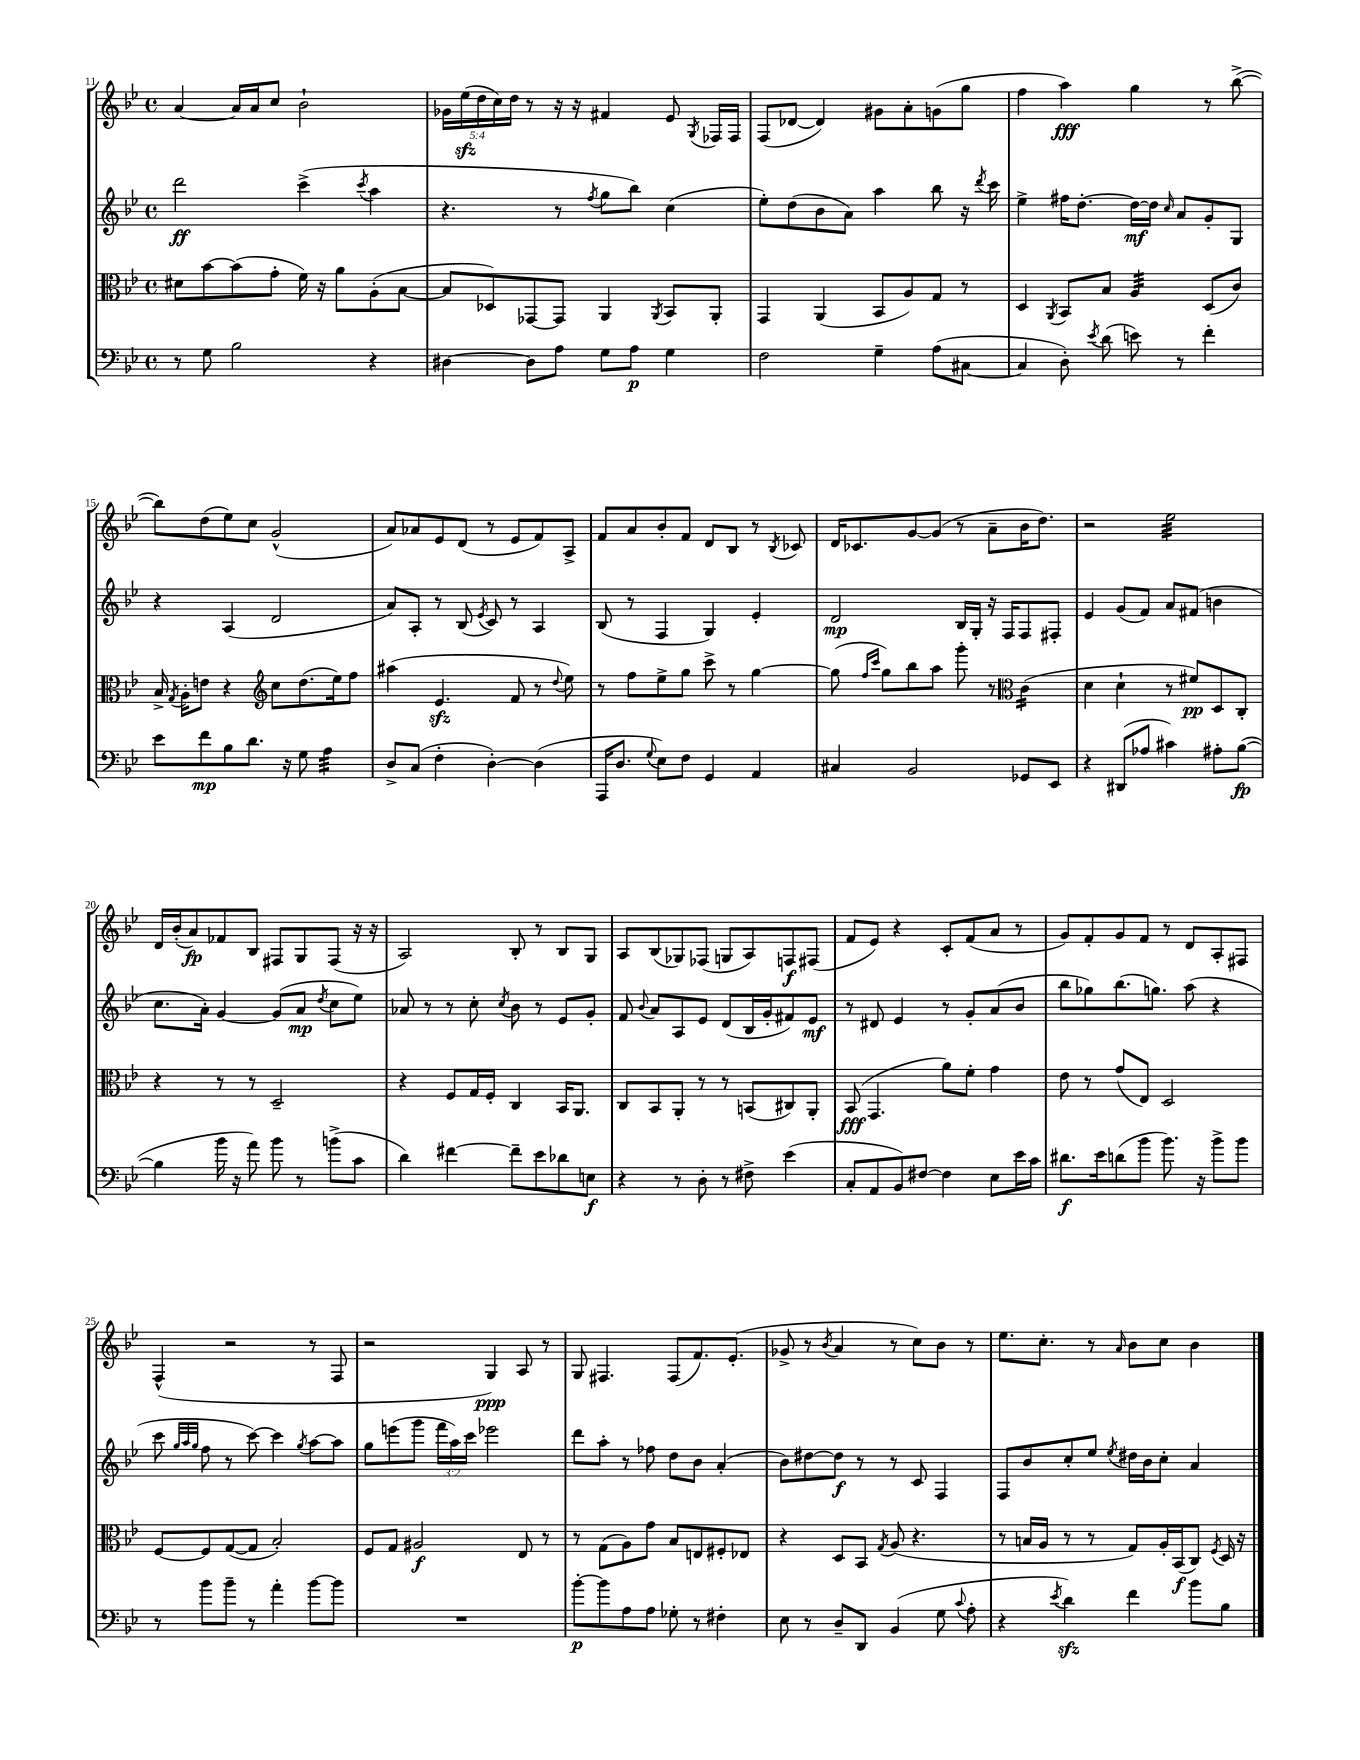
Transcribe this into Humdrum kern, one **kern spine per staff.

**kern	**kern	**kern	**kern
*staff4	*staff3	*staff2	*staff1
*clefF4	*clefC3	*clefG2	*clefG2
*k[b-e-]	*k[b-e-]	*k[b-e-]	*k[b-e-]
*M4/4	*M4/4	*M4/4	*M4/4
*met(c)	*met(c)	*met(c)	*met(c)
8r	8d#	2ddd	[4a
8G	[8b-	.	.
2B-	(8b-]	.	16a]
.	.	.	16a
.	8g'	.	8cc
.	16f)	(4ccc^	2b-`
.	16r	.	.
.	8a	.	.
.	.	8qccc	.
4r	(8A'	4aa	.
.	[8B-	.	.
=	=	=	=
[4D#	8B-]	4.r	20g-
.	.	.	(20ee-
.	.	.	20dd
.	8D-)	.	.
.	.	.	20cc)
.	.	.	20dd
8D#]	[8GG-	.	8r
8A	8GG-]	8r	16r
.	.	.	16r
.	.	8qff	.
8G	4AA	8gg	4f#
8A	.	8bb-)	.
.	8qAA	.	.
4G	8BB-	(4cc	8e-
.	.	.	8qG
.	8AA'	.	16F-
.	.	.	16F-
=	=	=	=
2F	4GG	8ee-')	(8F
.	.	(8dd	[8d-
.	(4AA	8b-	4d-])
.	.	8a)	.
4G~	8BB-	4aa	8g#
.	8A)	.	8a'
(8A	8G	8bb-	(8g
[8C#	8r	16r	8gg
.	.	8qddd	.
.	.	16ccc	.
=	=	=	=
4C#]	4D	4ee-^	4ff
.	8qAA	.	.
8D')	8BB-	16ff#	4aa)
.	.	[8.dd'	.
8qe-	.	.	.
(8d	8B-	.	.
8e)	4A	16dd_	4gg
.	.	16dd]	.
.	.	16qqcc	.
8r	.	8a	.
4f'	(8D	8g'	8r
.	8c)	8G	([8bb-^
=	=	=	=
8e-	16B-^	4r	8bb-])
.	8qG	.	.
.	16A'	.	.
8f	8e	.	(8dd
8B-	4r	(4A	8ee-)
8.d	.	.	8cc
*	*clefG2	*	*
.	8cc	2d	(2g^^
16r	.	.	.
8G	(8.dd	.	.
4A	.	.	.
.	16ee-)	.	.
.	8ff	.	.
=	=	=	=
8D^	(4aa#	8a)	8a)
(8C	.	8A'	8a-
4F'	4.e-	8r	8e-
.	.	(8B-	(8d
.	.	8qe-	.
[4D')	.	8c)	8r
.	8f	8r	8e-
(4D]	8r	4A	8f)
.	8qqdd	.	.
.	8ee-)	.	8A^
=	=	=	=
16AAA	8r	(8B-	8f
8.D	.	.	.
.	8ff	8r	8a
8qqG	.	.	.
8E-)	8ee-^	4F	8b-'
8F	8gg	.	8f
4GG	8ccc^	4G)	8d
.	8r	.	8B-
4AA	[4gg	4e-'	8r
.	.	.	8qB-
.	.	.	8c-
=	=	=	=
4C#	(8gg]	2d	16d
.	.	.	8.c-
.	16qqff	.	.
.	16qqccc	.	.
.	8gg)	.	.
2BB-	8bb-	.	[8g
.	8aa	.	(8g]
.	8ggg'	16B-	8r
.	.	16G'	.
.	8r	16r	8a~
.	.	16F	.
*	*clefC3	*	*
8GG-	(4c	8F	16b-
.	.	.	8.dd)
8EE-	.	8F#'	.
=	=	=	=
4r	4d	4e-	2r
(8DD#	4d`	(8g	.
8A-	.	8f)	.
4c#)	8r	8a	2ee-
.	8f#)	(8f#	.
8A#'	8D	4b	.
([8B-	8C'	.	.
=	=	=	=
4B-]	4r	8.cc	16d
.	.	.	(16b-'
.	.	.	8a)
.	.	16a')	.
16b-	8r	[4g	8f-
16r	.	.	.
8a)	8r	.	8B-
8b-	2D~	(8g]	8F#
8r	.	8a	8G
.	.	8qdd	.
(8b^	.	8cc	(8F#
8c	.	8ee-)	16r
.	.	.	16r
=	=	=	=
4d)	4r	8a-	2A)
.	.	8r	.
[4f#	8F	8r	.
.	16G	8cc'	.
.	16F'	.	.
.	.	8qcc	.
8f#~]	4C	8b-	8B-'
8e-	.	8r	8r
8d-	16BB-	8e-	8B-
.	8.AA	.	.
8E	.	8g'	8G
=	=	=	=
4r	8C	8f	8A
.	.	8qqb-	.
.	8BB-	8a	(8B-
8r	8AA'	8A	8G-)
8D'	8r	8e-	(8F-
8r	8r	(8d	8G
8F#^	(8BB	16B-	8A)
.	.	16g'	.
(4e-	8C#)	8f#)	8F
.	8AA'	8e-	(8F#
=	=	=	=
8C'	(8BB-	8r	8f
8AA	4.GG	8d#	8e-)
8BB-)	.	4e-	4r
[8F#	.	.	.
4F#]	8a)	8r	8c'
.	8f'	8g'	(8f
8E-	4g	(8a	8a
16e-	.	8b-	8r
16c	.	.	.
=	=	=	=
8.d#	8e-	8bb-	8g)
.	8r	8gg-)	8f'
16e-	.	.	.
(8d	(8g	(8.bb-	8g
8b-	8E-)	.	8f
.	.	8.gg)	.
8.b-)	2D	.	8r
.	.	(8aa	8d
16r	.	.	.
8b-^	.	4r	8A'
8b-	.	.	8F#
=	=	=	=
8r	[8F	8ccc	(4F^^
.	.	32qqgg	.
.	.	32qqaa	.
.	.	32qqgg	.
8b-	8F]	8ff	.
8b-~	([8G	8r	2r
8r	8G]	[8ccc)	.
4a'	2B-')	4ccc]	.
.	.	8qgg	.
[8b-	.	[8aa	8r
8b-]	.	8aa]	8F
=	=	=	=
1r	8F	8gg	2r
.	8G	(8eee	.
.	2A#	8ggg	.
.	.	24fff	.
.	.	24aa)	.
.	.	24ccc	.
.	.	2eee-	4G)
.	8E-	.	8A
.	8r	.	8r
=	=	=	=
[8b-'	8r	8ddd	8G
8b-]	(8G	8aa'	4.F#
8A	8A)	8r	.
8A	8g	8ff-	.
8G-'	8B-	8dd	(8F#
8r	8E	8b-	8.f)
4F#'	8F#'	(4a'	.
.	.	.	(8.e-'
.	8E-	.	.
=	=	=	=
8E-	4r	8b-)	8g-^
8r	.	[8dd#	8r
.	.	.	8qb-
8D~	8D	8dd#]	4a
8DD	8BB-	8r	.
.	8qG	.	.
(4BB-	(8A	8r	8r
.	4.r	8c	8cc)
8G	.	4F	8b-
8qqc	.	.	.
8A'	.	.	8r
=	=	=	=
4r	8r	8F	8.ee-
.	16B	8b-	.
.	16A	.	8.cc'
8qe-	.	.	.
4d)	8r	8cc'	.
.	8r	8ee-	8r
.	.	8qee-	16qqa
4f	8G)	16dd#	8b-
.	.	16b-	.
.	16A'	8cc'	8cc
.	(16BB-	.	.
8b-	8C)	4a	4b-
.	8qF	.	.
8B-	16D	.	.
.	16r	.	.
==	==	==	==
*-	*-	*-	*-
